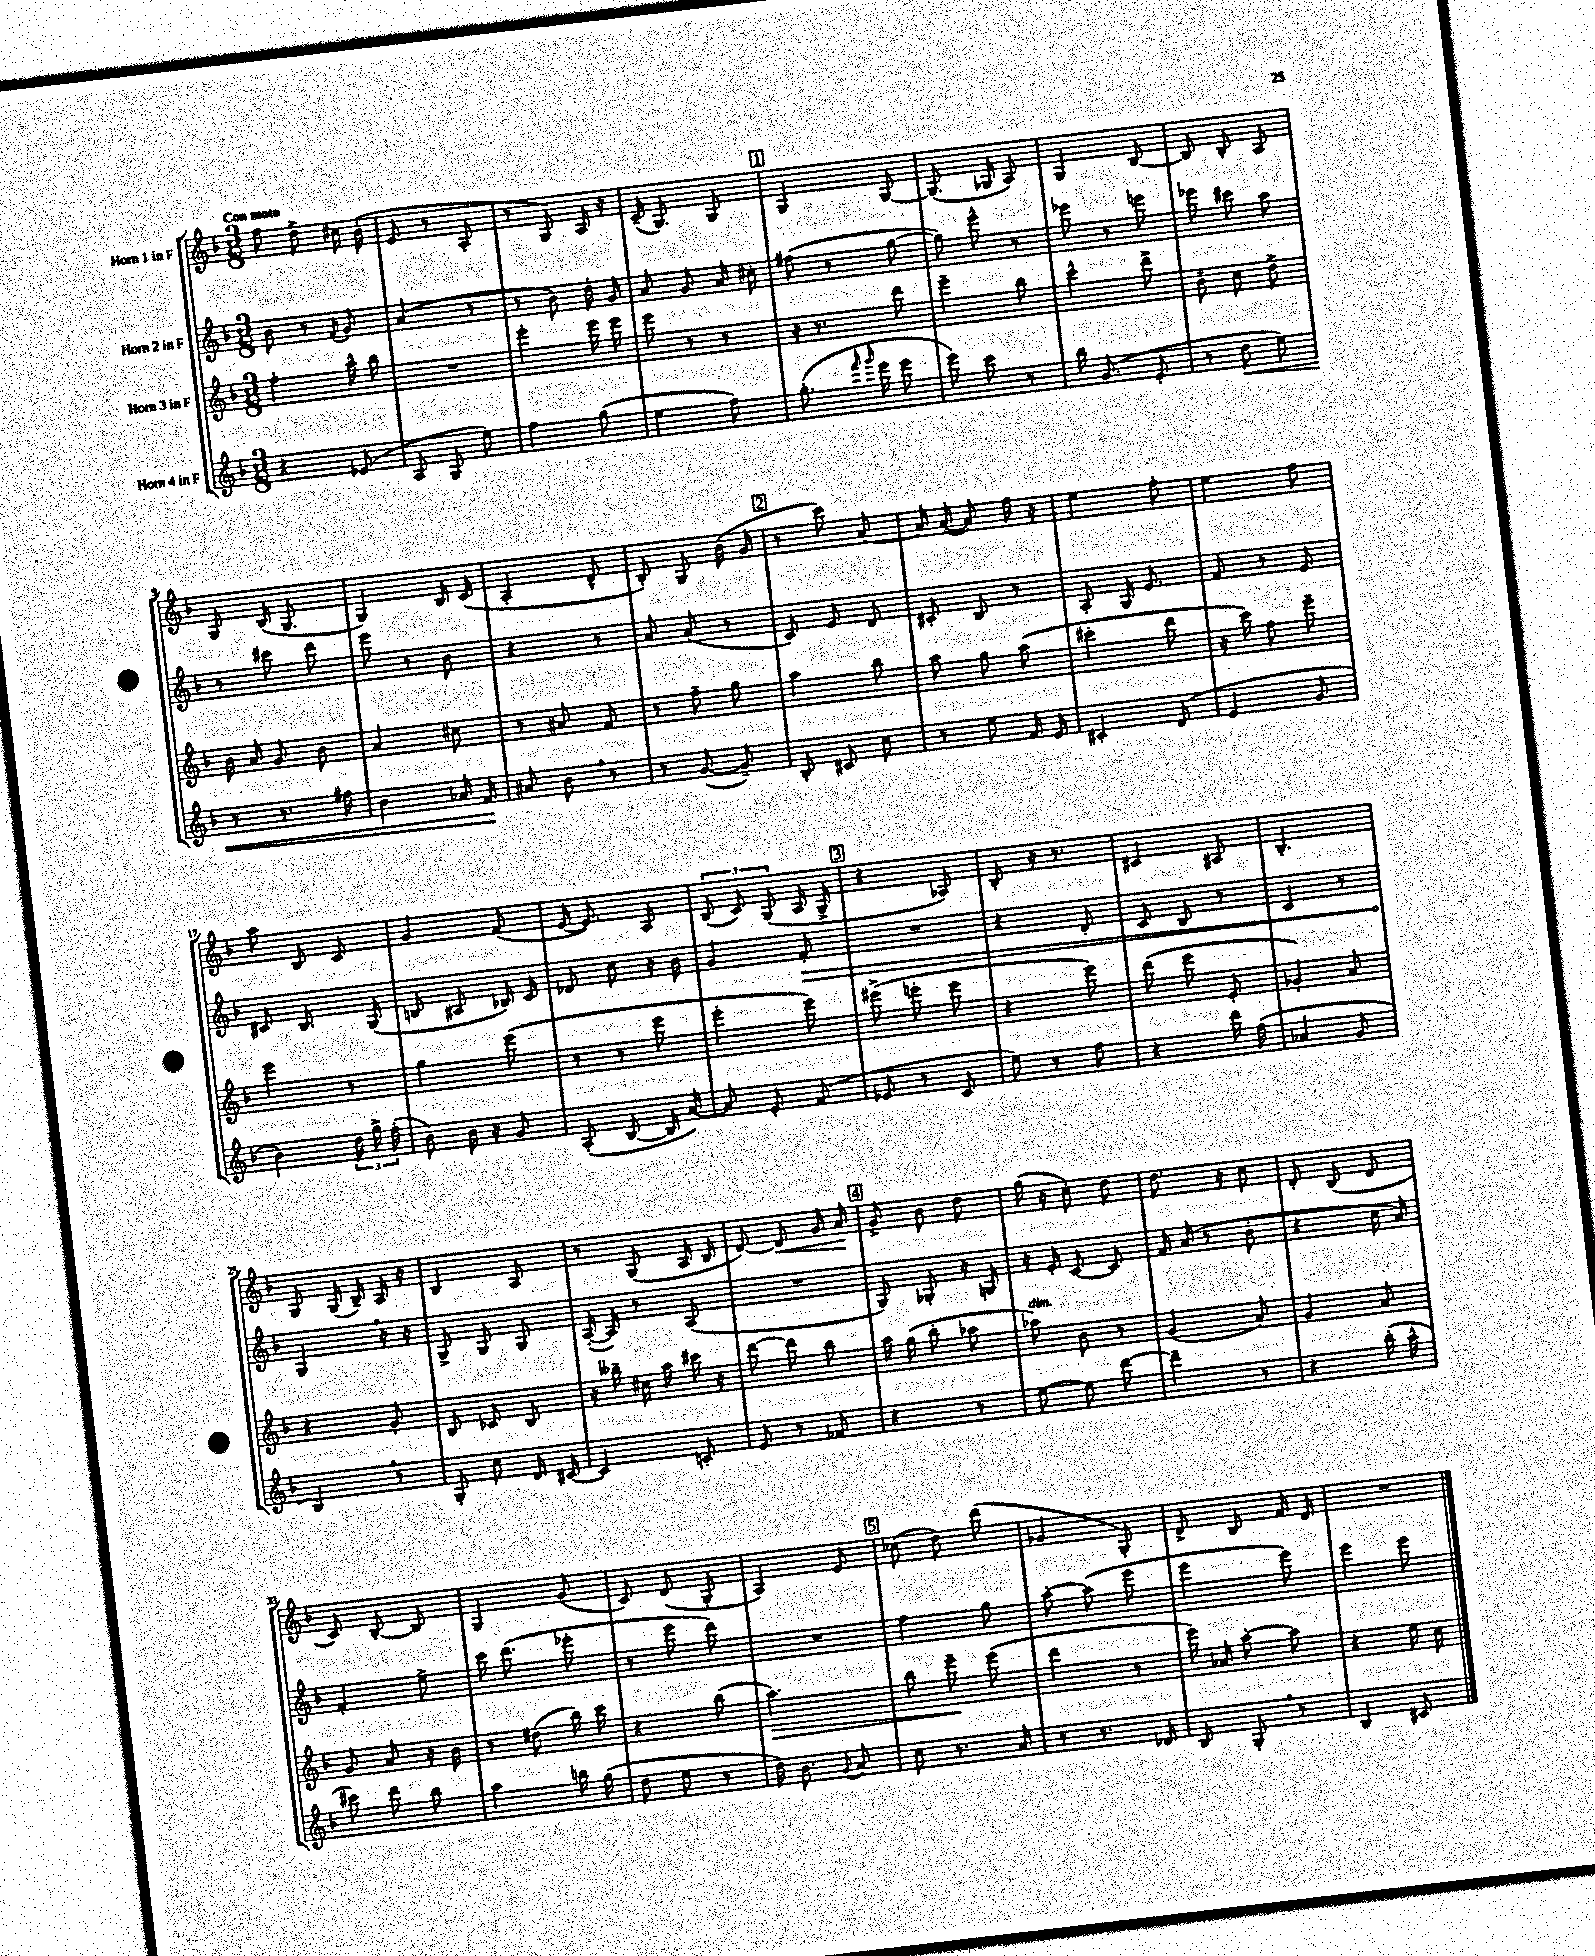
<<
\new StaffGroup <<
\new Staff = "s0" \with { instrumentName = "Horn 1 in F" } {
    \clef treble \key f \major \numericTimeSignature \time 3/8 \tempo "Con moto"
    \autoBeamOff f''8 d''8-> cis''16 bes'16-.( |
    e'8 r8 a8-. |
    r8 g8) a16 r16 |
    c'16--( g8.) g8 |
    \mark \markup { \box "1" } g4 g8~ |
    g8.( ges16 a8) |
    g4 bes8~ |
    bes8 bes8-. a8 |
    g8 bes16( g8. |
    g4) bes16 c'16( |
    a4-. d'8-^ |
    bes8-.) g8 bes'16( g'16 |
    \mark \markup { \box "2" } r8 c'''8) a'8~ |
    a'16 a'16~( a'8) f''16 r16 |
    e''4 f''8-. |
    e''4 f''8 |
    a''8 bes8 c'8 |
    g'4 f'8( |
    e'16~ e'8.) a8 |
    \tuplet 3/2 { bes8( c'8) g8( } a16 g16-> |
    \mark \markup { \box "3" } r4 aes8) |
    bes8-. r16 r8. |
    cis'4 ais8 |
    bes4.-. |
    g8 g16( bes16--) a16 r16 |
    bes4 a8 |
    r8 g8( a16 bes16 |
    d'8~) d'8\< g'16 a'16\! |
    \mark \markup { \box "4" } g'8-> bes'8 d''8 |
    g''16( r16 c''8-.) d''8 |
    d''8. r16 c''8 |
    d'8-. bes8( d'8 |
    c'8) bes8~-. bes8 |
    g4 g'8( |
    c'8) d'8( g8-. |
    a4) e'8 |
    \mark \markup { \box "5" } ces''8( d''8) d'''8( |
    ges'4 g8-.) |
    d'8-> bes8 f'16 d'16 |
    R4. \bar "|." |
}
\new Staff = "s1" \with { instrumentName = "Horn 2 in F" } {
    \clef treble \key f \major \numericTimeSignature \time 3/8
    \autoBeamOff bes'8 r8 \acciaccatura { f'8 } g'8 |
    a'4( r8 |
    r8 bes'8) d''16-. g'16 |
    a'8 g'8 a'16 cis''16-. |
    \mark \markup { \box "1" } fis''8( r8 g''8~ |
    g''8) e'''8-^ r8 |
    ees'''8 r8 e'''8 |
    ees'''8 cis'''8 a''8 |
    r8 cis'''8 d'''8 |
    e'''8 r8 bes'8 |
    r4 r8 |
    a'8 a'8( r8 |
    \mark \markup { \box "2" } c'8) e'8 d'8 |
    cis'8-. bes8 r8 |
    a8-. g16 e'8. |
    f'8 r8 e'8 |
    cis'8 bes8. g16( |
    b8 ais8 bes16) c'16 |
    des'8 c''8 r16 bes'16 |
    g'4 \once \override Hairpin.circled-tip = ##t f'8-.\> |
    \mark \markup { \box "3" } R4. |
    r4 d'8-. |
    c'8 bes8 r8 |
    c'4 r8 |
    g4\! \breathe r16 r16 |
    g8-> g8 g8 |
    a16~-.( a16) r8 a8( |
    R4. |
    \mark \markup { \box "4" } g8) ges8-. r16 g16 |
    r16 e'16-. c'8~ c'8 |
    f'16 a'16( r8 bes'8-. |
    r4 c''16 a'16) |
    f'4-. e''8-> |
    c'''16 d'''8.( ees'''8-. |
    r8 e'''8 d'''8) |
    R4. |
    \mark \markup { \box "5" } f''4 g''8 |
    a''8~-. a''8( e'''8 |
    e'''4 e'''8) |
    e'''4 e'''8 \bar "|." |
}
\new Staff = "s2" \with { instrumentName = "Horn 3 in F" } {
    \clef treble \key f \major \numericTimeSignature \time 3/8
    \autoBeamOff f''4-. a''16-^ bes''16 |
    R4. |
    e'''4-. e'''16 e'''16 |
    e'''8 r8 r8 |
    \mark \markup { \box "1" } r16 r8. d'''8 |
    e'''4-- bes''8 |
    c'''4-^ d'''8-> |
    bes'8-- c''8 d''8-> |
    bes'16 a'16 g'8 bes'8 |
    a'4 cis''8 |
    r8 ais'8 f'8 |
    r8 f''8-- g''8 |
    \mark \markup { \box "2" } a''4 bes''8 |
    a''8 g''8 a''8( |
    cis'''4-. d'''8 |
    r16 c'''16) f''8 e'''8-- |
    e'''4 r8 |
    g''4 e'''8( |
    r8 r8 e'''8 |
    e'''4-. e'''8) |
    \mark \markup { \box "3" } eis'''8->( e'''8-. e'''8 |
    r4 e'''8) |
    d'''8( e'''8 e'8-. |
    ges'4-.) a'8 |
    r4 g'8-. |
    bes8 ces'8 bes8 |
    r16 beses''16-- cis''16 a''16 cis'''16 r16 |
    d'''8~ d'''8 bes''8 |
    \mark \markup { \box "4" } a''16 g''16( bes''8-. aes''8 |
    aes''8^\markup { \italic "dim." }) bes'8 r8 |
    g'4( a'8) |
    g'4 a'8 |
    g'8 a'8 r16 bes'16 |
    r8 dis''8( bes''16) c'''16 |
    r4 bes''8( |
    a''4.\>) |
    \mark \markup { \box "5" } bes''8 e'''8--\! e'''8( |
    d'''4 r8 |
    e'''16) aes'16 a''8~-. a''8 |
    r4 e''16 c''16 \bar "|." |
}
\new Staff = "s3" \with { instrumentName = "Horn 4 in F" } {
    \clef treble \key f \major \numericTimeSignature \time 3/8
    \autoBeamOff r4 ees'8( |
    a8 g8 e''8) |
    f''4 g''8( |
    e''4 f''8) |
    \mark \markup { \box "1" } g''8.-.( \grace { f'''16 g'''16 } e'''16 e'''8 |
    e'''8) c'''8 r8 |
    bes''16 g'8.( e'8-. |
    r8 d''8\< e''8) |
    r8 r8. fis''16 |
    bes'4 aes'16 f'16\! |
    ais'8 bes'8 \breathe r8 |
    r8 g'8~( g'8--) |
    \mark \markup { \box "2" } bes8-. cis'8 c''8 |
    r8 e''8 f'16 e'16 |
    cis'4-. d'8( |
    e'4 g'8 |
    bes'4) \tuplet 3/2 { d''16 g''16-> f''16-.( } |
    bes'8) bes'16 r16 g'8 |
    a8-.( bes8~ bes16 a'16~) |
    a'8 e'8-. f'8( |
    \mark \markup { \box "3" } ees'8 r8 c'8 |
    e''8) r8 f''8 |
    r4 d'''16 f''16( |
    aes'4 g'8 |
    bes4) \breathe r8 |
    g8-. c''8 d'16 cis'16~ |
    cis'4 c'8-. |
    e'8 r8 fes'8 |
    \mark \markup { \box "4" } r4 r8 |
    e''8~ e''8 d'''8~ |
    d'''4-- r8 |
    r4 bes''16-.( a''16-^ |
    cis'''8) d'''8 bes''8 |
    a''4 b''16 g''16( |
    d''8 e''8 r8 |
    d''16) bes'8. \appoggiatura { g'8 } a'8 |
    \mark \markup { \box "5" } c''8 r8. a'16 |
    r8 r8. des'16 |
    bes8 g8-. \breathe r8 |
    bes4 cis'8 \bar "|." |
}
>>
>>
